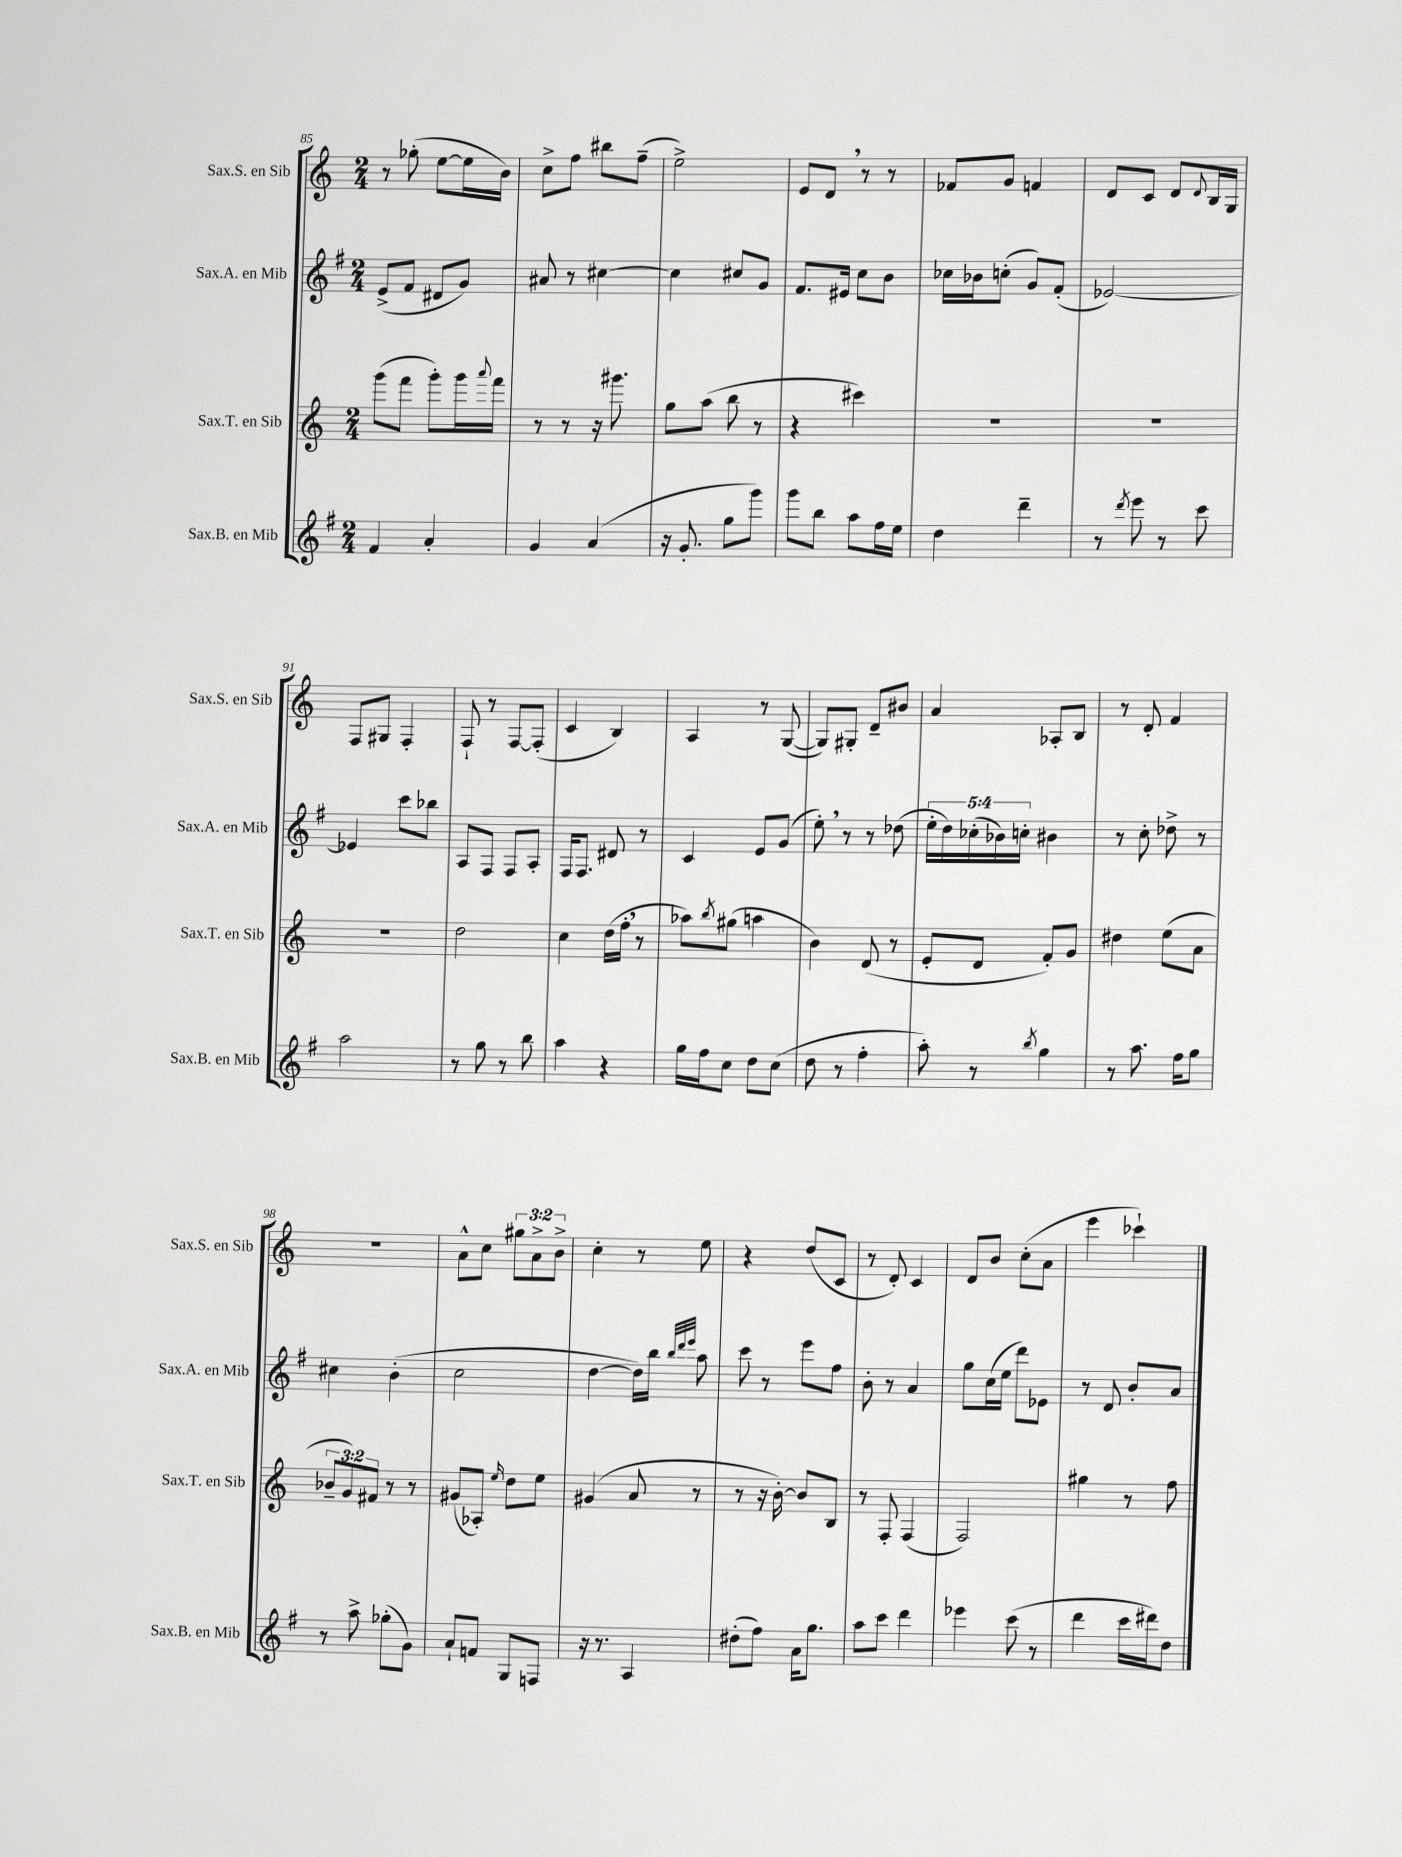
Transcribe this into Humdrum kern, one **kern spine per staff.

**kern	**kern	**kern	**kern
*part4	*part3	*part2	*part1
*staff4	*staff3	*staff2	*staff1
*I"Sax.B. en Mib	*I"Sax.T. en Sib	*I"Sax.A. en Mib	*I"Sax.S. en Sib
*I'Sax.B. en Mib	*I'Sax.T. en Sib	*I'Sax.A. en Mib	*I'Sax.S. en Sib
*clefG2	*clefG2	*clefG2	*clefG2
*k[f#]	*k[]	*k[f#]	*k[]
*M2/4	*M2/4	*M2/4	*M2/4
=85	=85	=85	=85
4f#/	(8ggg\L	(8e^/L	8r
.	8fff\J	8f#/J	(8gg-X'\
4a'/	8ggg'\L)	8d#X/L	[8ee\L
.	16ggg\L	8g/J)	16ee\L]
.	8qqaaa/	.	.
.	16fff\JJ	.	16b\JJ)
=86	=86	=86	=86
4g/	8r	8a#X/	8cc^\L
.	8r	8r	8ff\J
(4a/	16r	[4cc#X\	8bb#X\L
.	8.ggg#X\	.	.
.	.	.	(8ff~\J
=87	=87	=87	=87
16r	8gg\L	4cc#\]	2ee^\)
8.g'/	.	.	.
.	(8aa\J	.	.
8gg\L	8bb\	8cc#X/L	.
8ggg\J)	8r	8g/J	.
=88	=88	=88	=88
8ggg\L	4r	8.f#/L	8e/L
8bb\J	.	.	8d,/J
.	.	16e#X/Jk	.
8aa\L	4ccc#X\)	8cc\L	8r
16ff#\L	.	8b\J	8r
16ee\JJ	.	.	.
=89	=89	=89	=89
4dd\	2r	16cc-X\LL	8f-X/L
.	.	16b-X\J	.
.	.	(8ccn'\J	8g/J
4ddd~\	.	8g/L)	4fn/
.	.	(8f#'/J	.
=90	=90	=90	=90
8r	2r	[2e-X/)	8d/L
8qddd/	.	.	.
8eee\	.	.	8c/J
8r	.	.	8d/L
.	.	.	8qqd/
8ccc\	.	.	16B/L
.	.	.	16G/JJ
!!LO:LB:g=z
=91	=91	=91	=91
2aa\	2r	4e-X/]	8F/L
.	.	.	8G#X/J
.	.	8ccc\L	4F'/
.	.	8bb-X\J	.
=92	=92	=92	=92
8r	2dd\	8A/L	8F`/
8gg\	.	8F#/J	8r
8r	.	8F#/L	[8F/L
8bb\	.	8A'/J	(8F'/J]
=93	=93	=93	=93
4aa\	4cc\	16F#/KL	4c/
.	.	8.F#/J	.
4r	(16dd\LL	8d#X/	4B/)
.	16ff',\JJ	.	.
.	8r	8r	.
=94	=94	=94	=94
16gg\LL	8aa-X\L)	4c/	4A/
16ff#\J	.	.	.
.	8qbb/	.	.
8cc\J	(8gg#X\J	.	.
8dd\L	4aan\	8e/L	8r
(8cc\J	.	(8g/J	([8G/
=95	=95	=95	=95
8dd\	4b\)	8ee',\)	8G/L])
8r	.	8r	8G#X'/J
4ff#'\	(8d/	8r	8d~/L
.	8r	(8dd-X\	8b#X/J
=96	=96	=96	=96
8aa'\)	8e'/L	20ee'\LL	4a/
.	.	20dd\)	.
.	.	(20cc-X'\	.
8r	8d/J	.	.
.	.	20b-X\)	.
.	.	20ccn'\JJ	.
8qbb/	.	.	.
4gg\	8f'/L)	4b#X\	8A-X'/L
.	8g/J	.	8B/J
=97	=97	=97	=97
8r	4dd#X\	8r	8r
8.aa\	.	8cc'\	8d'/
.	(8ee\L	8dd-X^\	4f/
16ff#\KL	.	.	.
8gg\J	8a\J	8r	.
!!LO:LB:g=z
=98	=98	=98	=98
8r	12b-X~/L	4cc#X\	2r
.	12g/)	.	.
8aa^\	.	.	.
.	12f#X/J	.	.
(8gg-X'\L	8r	(4b'\	.
8g\J)	8r	.	.
=99	=99	=99	=99
8a`/L	(8g#X/L	2cc\	8a^^\L
8fn/J	8A-X'/J)	.	8cc\J
.	16qqee/	.	.
8G/L	8dd\L	.	12gg#X\L
.	.	.	12a^\
8Fn/J	8ee\J	.	.
.	.	.	12b^\J
=100	=100	=100	=100
16r	(4g#X/	[4dd\	4cc'\
8.r	.	.	.
4A/	8a/	16dd\LL])	8r
.	.	16bb\JJ	.
.	.	32qqbb/LLL	.
.	.	32qqddd/	.
.	.	32qqeee/JJJ	.
.	8r	8aa\	8ee\
=101	=101	=101	=101
(8dd#X'\L	8r	8ccc\	4r
8ff#\J)	16r	8r	.
.	[16b'\)	.	.
16a\KL	8b/L]	8eee\L	(8dd/L
8.gg\J	.	.	.
.	8B/J	8ff#\J	8c/J
=102	=102	=102	=102
8aa\L	8r	8b'\	8r
8ccc\J	8F'/	8r	8d'/)
4ddd\	(4F/	4a/	4c/
=103	=103	=103	=103
4eee-X\	2F/)	8gg\L	8d/L
.	.	(16cc\L	8b/J
.	.	16ee\JJ	.
(8ccc\	.	8ddd\L)	(8cc'\L
8r	.	8e-X\J	8a\J
=104	=104	=104	=104
4ddd\	4gg#X\	8r	4eee\
.	.	8d/	.
16ccc\LL	8r	8b'/L	4ccc-X`\)
16ddd#X\J)	.	.	.
8dd\J	8ff\	8a/J	.
==	==	==	==
*-	*-	*-	*-
